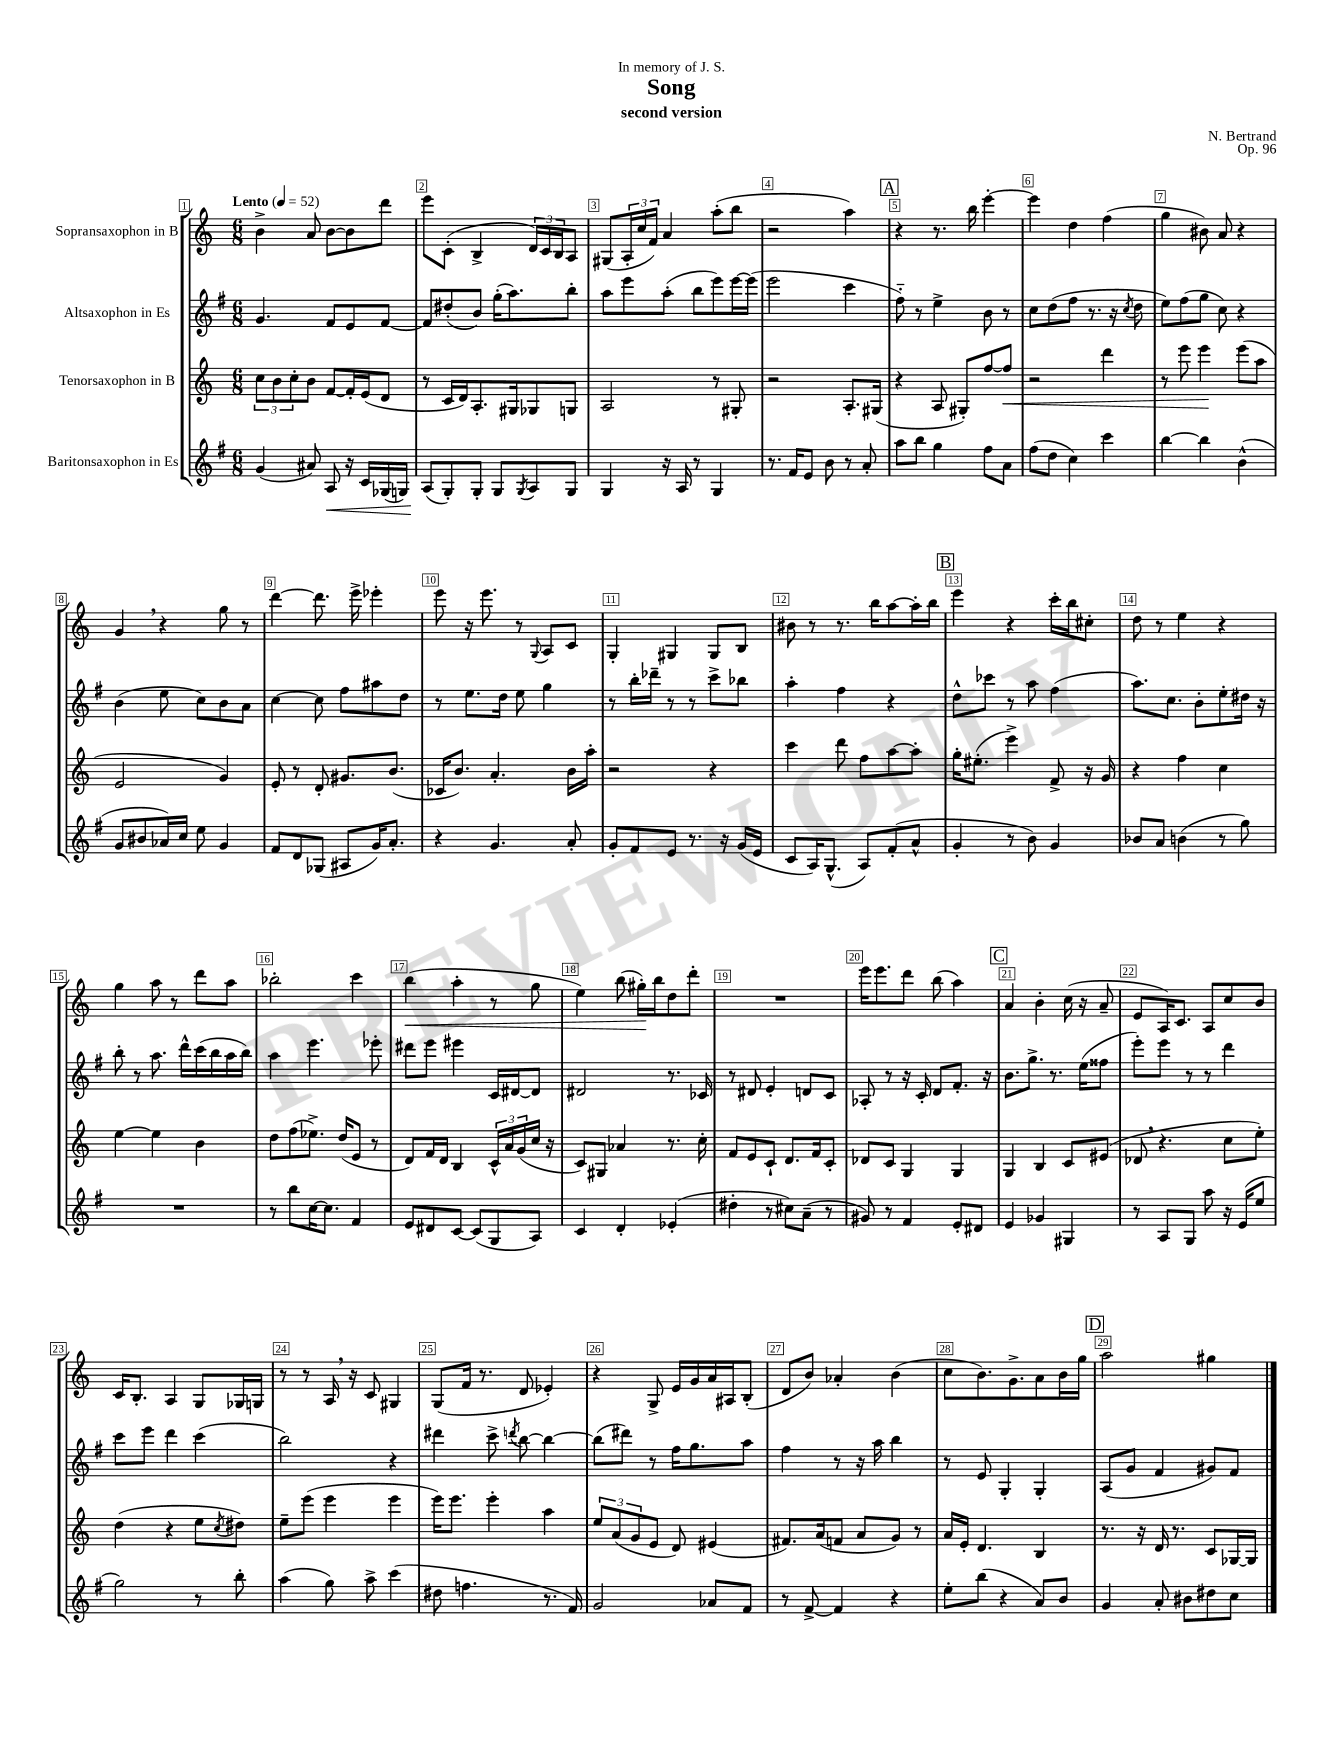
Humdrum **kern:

**kern	**dynam	**kern	**dynam	**kern	**kern	**dynam
*part4	*part4	*part3	*part3	*part2	*part1	*part1
*staff4	*staff4	*staff3	*staff3	*staff2	*staff1	*staff1
*I"Baritonsaxophon in Es	*	*I"Tenorsaxophon in B	*	*I"Altsaxophon in Es	*I"Sopransaxophon in B	*
*clefG2	*	*clefG2	*	*clefG2	*clefG2	*
*k[f#]	*	*k[]	*	*k[f#]	*k[]	*
*M6/8	*	*M6/8	*	*M6/8	*M6/8	*
*MM52	*	*MM52	*	*MM52	*MM52	*
=1	=1	=1	=1	=1	=1	=1
!	!	!	!	!	!LO:TX:a:B:t=Lento	!
(4g/	.	12cc\L	.	4.g/	4b^\	.
.	.	12b\	.	.	.	.
.	.	12cc'\	.	.	.	.
8a#X/)	.	8b\J	.	.	8a/	.
!	!LO:HP:b	!	!	!	!	!
8A/	<	[8f/L	.	8f#/L	[8b\L	.
16r	.	16f'/L]	.	8e/	8b\]	.
16c/LL	.	(16e/J	.	.	.	.
(16G-X/	.	8d/J	.	[8f#/J	8ddd\J	.
16Gn/JJ)	.	.	.	.	.	.
=2	=2	=2	=2	=2	=2	=2
(8A/L	.	8r	.	8f#/L]	8eee\L	.
8G'/)	[	16c/LL	.	(8dd#X'/	(8c'\J	.
.	.	16d/J)	.	.	.	.
8G'/J	.	8.A'/	.	8b/J)	4B^/	.
8G/L	.	.	.	(16gg'\KL	.	.
.	.	16G#X/k	.	8.aa\)	.	.
8qG/	.	.	.	.	.	.
8A/	.	8G-X/	.	.	24d/LL)	.
.	.	.	.	.	24c/	.
.	.	.	.	.	24B/J	.
8G/J	.	8Gn/J	.	8bb'\J	8A/J	.
=3	=3	=3	=3	=3	=3	=3
4G/	.	2A/	.	8aa\L	(8G#X/L	.
.	.	.	.	8eee\	24A'/L	.
.	.	.	.	.	24cc/	.
.	.	.	.	.	24f/JJ)	.
16r	.	.	.	(8aa'\J	4a/	.
16A/	.	.	.	.	.	.
8r	.	.	.	8bb\L	.	.
4G/	.	8r	.	8eee\)	(8aa'\L	.
.	.	8G#X'/	.	[16eee\L	8bb\J	.
.	.	.	.	(16eee\JJ]	.	.
=4	=4	=4	=4	=4	=4	=4
8.r	.	2r	.	2eee\	2r	.
16f#/KL	.	.	.	.	.	.
8e/J	.	.	.	.	.	.
8b\	.	.	.	.	.	.
8r	.	8.A'/L	.	4ccc\	4aa\)	.
8a'/	.	.	.	.	.	.
.	.	(16G#X/Jk	.	.	.	.
!!LO:REH:place=s1:t=A
=5	=5	=5	=5	=5	=5	=5
8aa\L	.	4r	.	8ff#\)	4r	.
8bb\J	.	.	.	8r	.	.
4gg\	.	8A/	.	4ee^\	8.r	.
.	.	8G#X'/L)	.	.	.	.
.	.	.	.	.	16bb\	.
8ff#\L	.	[8ff/	.	8b\	[4eee'\	.
!	!	!	!LO:HP:b	!	!	!
8a\J	.	8ff/J]	<	8r	.	.
=6	=6	=6	=6	=6	=6	=6
(8ff#\L	.	2r	.	8cc\L	4eee\]	.
8dd\J	.	.	.	(8dd\	.	.
4cc\)	.	.	.	8ff#\J	4dd\	.
.	.	.	.	8.r	.	.
4ccc\	.	4ddd\	.	.	(4ff\	.
.	.	.	.	16r	.	.
.	.	.	.	8qcc/	.	.
.	.	.	.	8dd\	.	.
=7	=7	=7	=7	=7	=7	=7
[4bb\	.	8r	.	8ee\L)	4gg\	.
.	.	8eee\	.	(8ff#\	.	.
4bb\]	.	4eee\	.	8gg\J	8b#X\)	.
.	.	.	.	8cc\)	8a/	.
(4b^^\	.	(8eee\L	[	4r	4r	.
.	.	8aa\J	.	.	.	.
!!LO:LB:g=z
=8	=8	=8	=8	=8	=8	=8
8g/L	.	2e/	.	(4b\	4g,/	.
8b#X/	.	.	.	.	.	.
16a-X/L)	.	.	.	8ee\	4r	.
16cc/JJ	.	.	.	.	.	.
8ee\	.	.	.	8cc\L)	.	.
4g/	.	4g/)	.	8b\	8gg\	.
.	.	.	.	8a\J	8r	.
=9	=9	=9	=9	=9	=9	=9
8f#/L	.	8e'/	.	[4cc\	[4ddd\	.
8d/	.	8r	.	.	.	.
(8G-X/J	.	8d'/	.	8cc\]	8.ddd\]	.
8A#X/L	.	8.g#X/L	.	8ff#\L	.	.
.	.	.	.	.	16eee^\	.
16g/K)	.	.	.	8aa#X\	4eee-X'\	.
8.a'/J	.	(8.b/J	.	.	.	.
.	.	.	.	8dd\J	.	.
=10	=10	=10	=10	=10	=10	=10
4r	.	16c-X/KL	.	8r	8eee\	.
.	.	8.b/J)	.	.	.	.
.	.	.	.	8.ee\L	16r	.
.	.	.	.	.	8.eee\	.
4.g/	.	4.a'/	.	.	.	.
.	.	.	.	16dd\Jk	.	.
.	.	.	.	8ee\	8r	.
.	.	.	.	.	8qqG/	.
.	.	.	.	4gg\	8A/L	.
8a'/	.	16b\LL	.	.	8c/J	.
.	.	16aa'\JJ	.	.	.	.
=11	=11	=11	=11	=11	=11	=11
8g'/L	.	2r	.	8r	4G'/	.
8f#/	.	.	.	16bb'\LL	.	.
.	.	.	.	16ddd-X~\JJ	.	.
8e/J	.	.	.	8r	4G#X/	.
8.r	.	.	.	8r	.	.
.	.	4r	.	8ccc^\L	8G#/L	.
16r	.	.	.	.	.	.
(16g/LL	.	.	.	8bb-X\J	8B/J	.
16e/JJ	.	.	.	.	.	.
=12	=12	=12	=12	=12	=12	=12
8c/L	.	4ccc\	.	4aa'\	8b#X\	.
16A/K)	.	.	.	.	8r	.
(8.G^^/J	.	.	.	.	.	.
.	.	8ddd\	.	4ff#\	8.r	.
8A/L)	.	8ff\L	.	.	.	.
.	.	.	.	.	16bb\KL	.
(8f#'/	.	[8aa\	.	4r	[8aa\	.
8a^^/J	.	8aa'\J]	.	.	16aa'\L]	.
.	.	.	.	.	16bb\JJ	.
!!LO:REH:place=s1:t=B
=13	=13	=13	=13	=13	=13	=13
4g'/	.	16gg'\KL	.	8dd^^\L	4eee\	.
.	.	(8.ee#X'\J	.	.	.	.
.	.	.	.	8ccc-X\J	.	.
8r	.	4eee^\)	.	8r	4r	.
8b\)	.	.	.	8aa\	.	.
4g/	.	8f^/	.	(4ff#\	16ccc'\LL	.
.	.	.	.	.	16bb\J	.
.	.	16r	.	.	8cc#X'\J	.
.	.	16g/	.	.	.	.
=14	=14	=14	=14	=14	=14	=14
8b-X/L	.	4r	.	8.aa\L)	8dd\	.
8a/J	.	.	.	.	8r	.
.	.	.	.	8.cc\J	.	.
(4bn\	.	4ff\	.	.	4ee\	.
.	.	.	.	8b'\L	.	.
8r	.	4cc\	.	8ee'\	4r	.
8gg\)	.	.	.	16dd#X\Jk	.	.
.	.	.	.	16r	.	.
!!LO:LB:g=z
=15	=15	=15	=15	=15	=15	=15
2.r	.	[4ee\	.	8bb'\	4gg\	.
.	.	.	.	8r	.	.
.	.	4ee\]	.	8.aa\	8aa\	.
.	.	.	.	.	8r	.
.	.	.	.	16ddd^^\LL	.	.
.	.	4b\	.	(16ccc\	8ddd\L	.
.	.	.	.	16bb\	.	.
.	.	.	.	16aa\	8aa\J	.
.	.	.	.	16bb\JJ)	.	.
=16	=16	=16	=16	=16	=16	=16
8r	.	8dd\L	.	4aa\	2bb-X'\	.
8bb\L	.	(8ff\	.	.	.	.
[16cc\K	.	8.ee-X^\J)	.	4.eee\	.	.
8.cc\J]	.	.	.	.	.	.
.	.	(16dd/KL	.	.	.	.
4f#/	.	8e/J	.	.	4ccc\	.
.	.	8r	.	8eee-X'\	.	.
=17	=17	=17	=17	=17	=17	=17
!	!	!	!	!	!	!LO:HP:b
8e/L	.	8d/L)	.	8ddd#X\L	(4bb\	<
8d#X/	.	16f/L	.	8eee\J	.	.
.	.	16d/JJ	.	.	.	.
[8c/J	.	4B/	.	4eee#X\	4aa'\	.
(8c/L]	.	.	.	.	.	.
8G/	.	24c^^/LL	.	16c/LL	8r	.
.	.	24a/	.	.	.	.
.	.	.	.	[16d#X/J	.	.
.	.	(24g/	.	.	.	.
8A/J)	.	16cc/JJ	.	8d#/J]	8gg\	.
.	.	16r	.	.	.	.
=18	=18	=18	=18	=18	=18	=18
4c/	.	8c/L)	.	2d#X/	4ee\)	.
.	.	8G#X/J	.	.	.	.
4d'/	.	4a-X/	.	.	(8bb\	.
.	.	.	.	.	16gg#X'\LL)	.
.	.	.	.	.	16bb\J	[
(4e-X'/	.	8.r	.	8.r	8dd\	.
.	.	.	.	.	8ddd'\J	.
.	.	16cc'\	.	16c-X/	.	.
=19	=19	=19	=19	=19	=19	=19
4dd#X'\	.	8f/L	.	8r	2.r	.
.	.	8e/	.	8d#X/	.	.
8r	.	8c`/J	.	4e'/	.	.
8cc#X\L)	.	8.d/L	.	.	.	.
(8a~\J	.	.	.	8dn/L	.	.
.	.	16f/k	.	.	.	.
8r	.	8c'/J	.	8c/J	.	.
=20	=20	=20	=20	=20	=20	=20
8g#X/)	.	8d-X/L	.	8A-X'/	16eee\KL	.
.	.	.	.	.	8.eee\	.
8r	.	8c/J	.	8r	.	.
4f#/	.	4G/	.	16r	8ddd\J	.
.	.	.	.	16c'/	.	.
.	.	.	.	8d/L	(8bb\	.
8e'/L	.	4G/	.	8.f#'/J	4aa\)	.
8d#X/J	.	.	.	.	.	.
.	.	.	.	16r	.	.
!!LO:REH:place=s1:t=C
=21	=21	=21	=21	=21	=21	=21
4e/	.	4G/	.	8.b\L	4a/	.
.	.	.	.	8.gg^\J	.	.
4g-X/	.	4B/	.	.	4b'\	.
.	.	.	.	8.r	.	.
4G#X/	.	8c/L	.	.	(16cc\	.
.	.	.	.	(16ee\KL	16r	.
.	.	(8e#X/J	.	8ff##X\J	8a~/	.
=22	=22	=22	=22	=22	=22	=22
8r	.	8d-X,/	.	8eee'\L)	8e/L	.
8A/L	.	4.r	.	8eee\J	16A/K)	.
.	.	.	.	.	8.c/J	.
8G/J	.	.	.	8r	.	.
8aa\	.	.	.	8r	8A/L	.
16r	.	8cc\L	.	4ddd\	8cc/	.
(16e/KL	.	.	.	.	.	.
8ee/J	.	8ee'\J)	.	.	8b/J	.
!!LO:LB:g=z
=23	=23	=23	=23	=23	=23	=23
2gg\)	.	(4dd\	.	8ccc\L	16c/KL	.
.	.	.	.	.	8.B'/J	.
.	.	.	.	8eee\J	.	.
.	.	4r	.	4ddd\	4A/	.
8r	.	8ee\L	.	(4ccc\	8G/L	.
.	.	8qcc/	.	.	.	.
8bb'\	.	8dd#X\J)	.	.	16G-X/L	.
.	.	.	.	.	16Gn/JJ	.
=24	=24	=24	=24	=24	=24	=24
(4aa\	.	8ee~\L	.	2bb\)	8r	.
.	.	(8eee\J	.	.	8r	.
8gg\)	.	4eee\	.	.	16A,/	.
.	.	.	.	.	16r	.
8aa^\	.	.	.	.	8c/	.
(4ccc\	.	4eee\	.	4r	4G#X/	.
=25	=25	=25	=25	=25	=25	=25
8dd#X\	.	16eee\KL)	.	4ddd#X\	(8G/L	.
.	.	8.eee\J	.	.	.	.
4.ffn\	.	.	.	.	16f/Jk	.
.	.	.	.	.	8.r	.
.	.	4eee'\	.	8ccc^\	.	.
.	.	.	.	8qdddn/	.	.
.	.	.	.	[8bb\	8d/	.
8.r	.	4aa\	.	4bb\_	4e-X'/)	.
16f#/)	.	.	.	.	.	.
=26	=26	=26	=26	=26	=26	=26
2g/	.	12ee/L	.	(8bb\L]	4r	.
.	.	(12a/	.	.	.	.
.	.	.	.	8ddd#X\J)	.	.
.	.	12g/	.	.	.	.
.	.	8e/J	.	8r	8G^/	.
.	.	8d/)	.	16ff#\KL	16e/LL	.
.	.	.	.	8.gg\	16g/	.
8a-X/L	.	(4e#X/	.	.	16a/	.
.	.	.	.	.	16A#X/J	.
8f#/J	.	.	.	8aa\J	(8B'/J	.
=27	=27	=27	=27	=27	=27	=27
8r	.	8.f#X/L)	.	4ff#\	8d/L	.
[8f#^/	.	.	.	.	8b/J)	.
.	.	(16a/k	.	.	.	.
4f#/]	.	8fn/J	.	8r	4a-X'/	.
.	.	8a/L	.	16r	.	.
.	.	.	.	16aa\	.	.
4r	.	8g/J)	.	4bb\	(4b\	.
.	.	8r	.	.	.	.
=28	=28	=28	=28	=28	=28	=28
8ee'\L	.	16a/LL	.	8r	8cc\L	.
.	.	16e'/JJ	.	.	.	.
(8bb\J	.	4.d/	.	8e/	8.b\)	.
4r	.	.	.	4G'/	.	.
.	.	.	.	.	8.g^\	.
8a/L)	.	4B/	.	4G'/	8a\	.
8b/J	.	.	.	.	16b\L	.
.	.	.	.	.	16gg\JJ	.
!!LO:REH:place=s1:t=D
=29	=29	=29	=29	=29	=29	=29
4g/	.	8.r	.	(8A/L	2aa\	.
.	.	.	.	8g/J	.	.
.	.	16r	.	.	.	.
8a'/	.	16d/	.	4f#/	.	.
.	.	8.r	.	.	.	.
8b#X\L	.	.	.	.	.	.
8dd#X\	.	8c/L	.	8g#X/L)	4gg#X\	.
8cc\J	.	[16G-X/L	.	8f#/J	.	.
.	.	16G-/JJ]	.	.	.	.
==	==	==	==	==	==	==
*-	*-	*-	*-	*-	*-	*-
